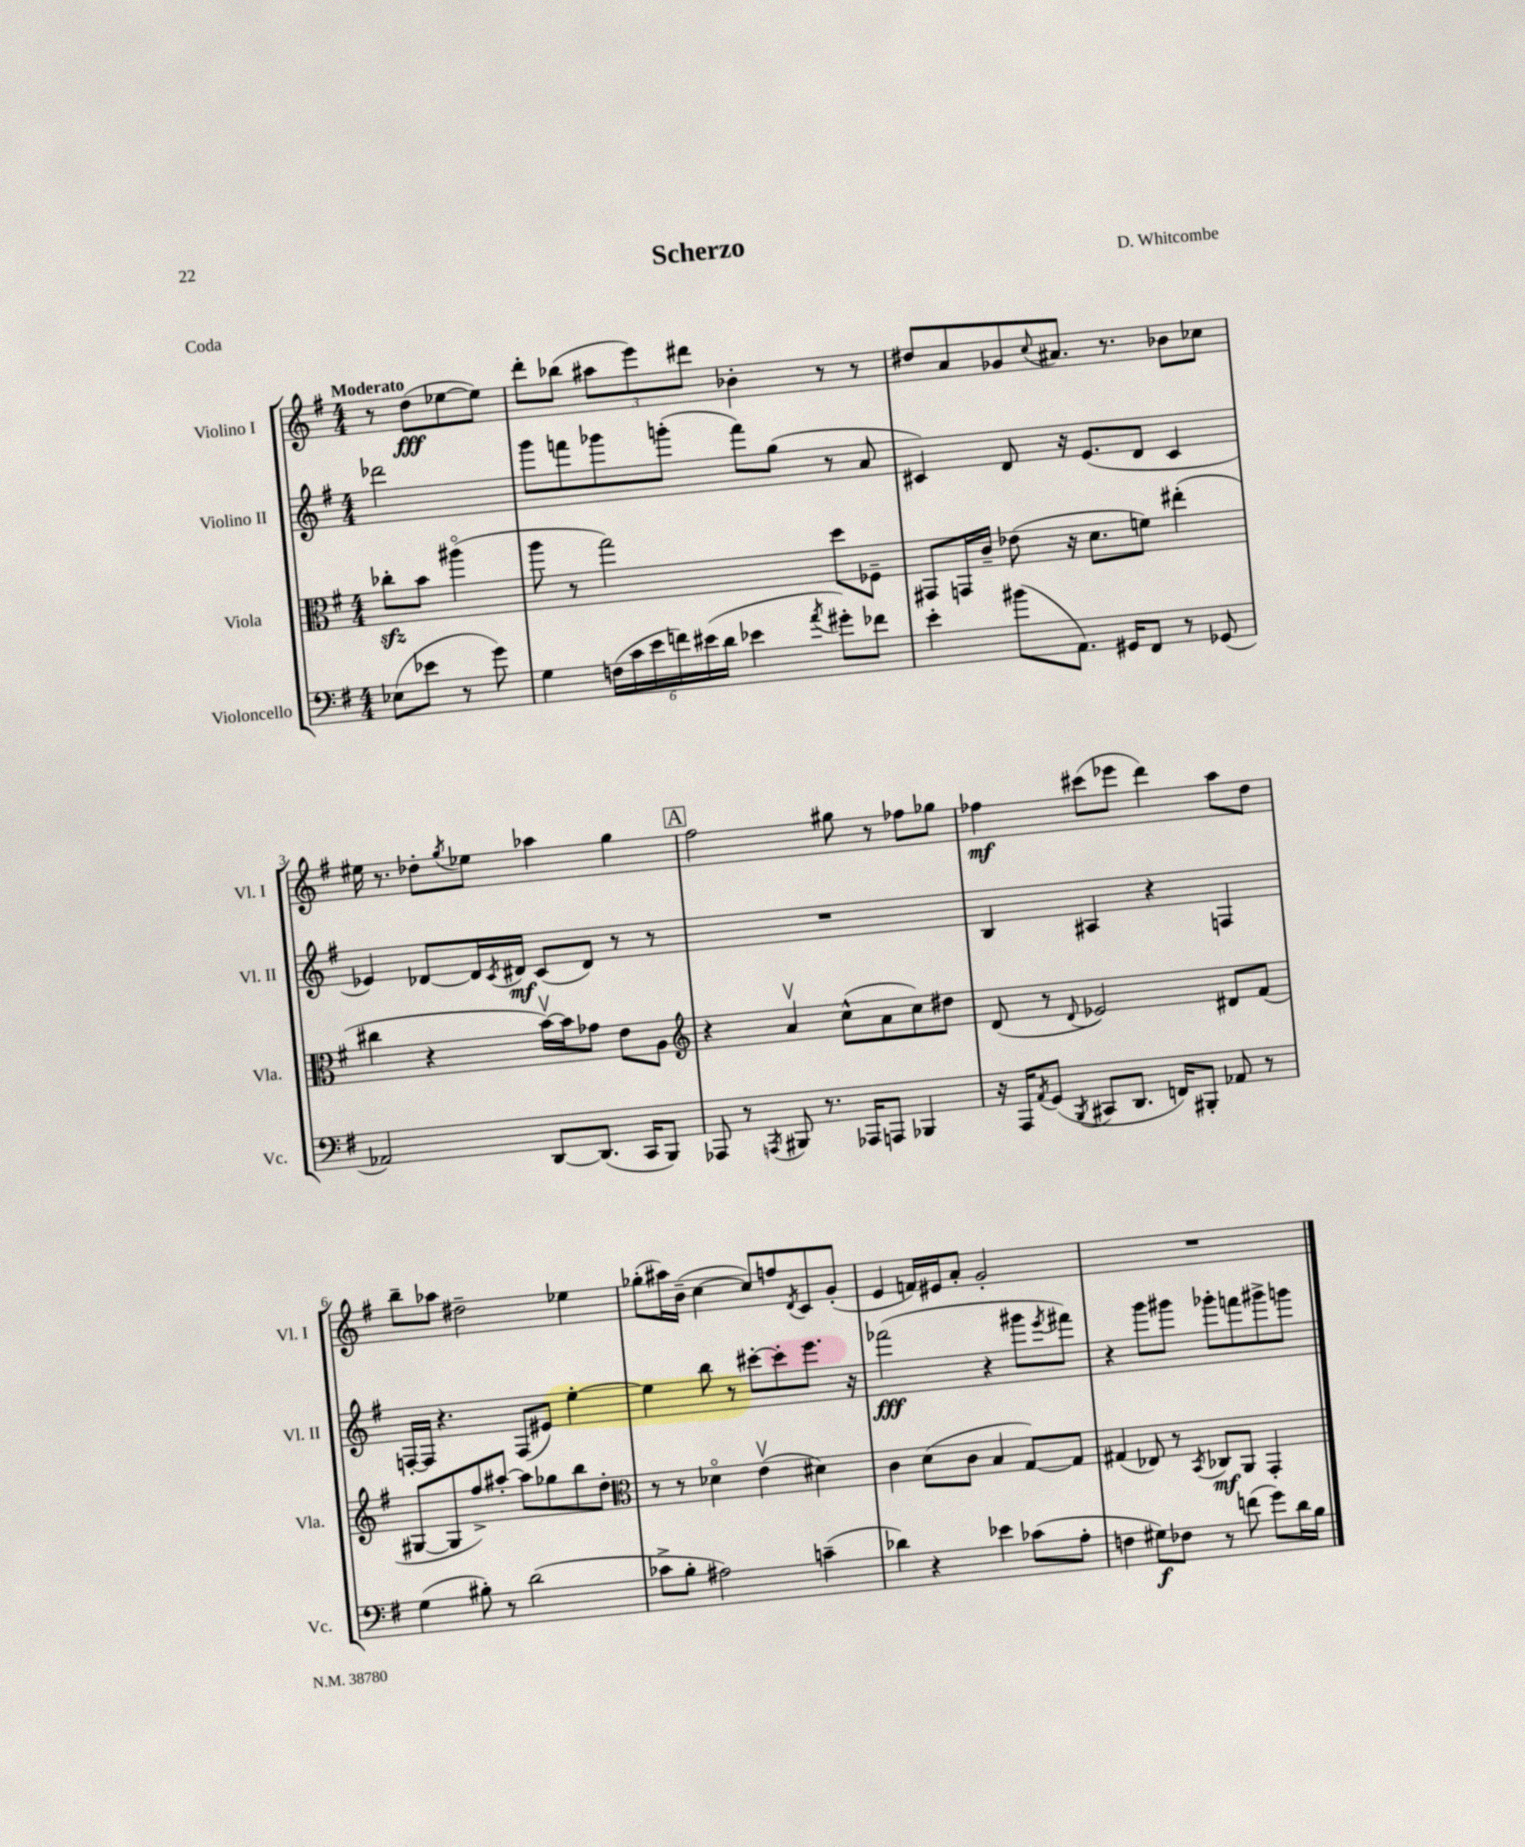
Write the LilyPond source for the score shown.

\header { title = "Scherzo" composer = "D. Whitcombe" piece = "Coda" }
<<
\new StaffGroup <<
\new Staff = "s0" \with { instrumentName = "Violino I" shortInstrumentName = "Vl. I" } {
    \clef treble \key g \major \numericTimeSignature \time 4/4 \partial 2 \tempo "Moderato"
    r8 d''8\fff( ees''8~ ees''8) |
    d'''8-. bes''8( \tuplet 3/2 { ais''8 e'''8) dis'''8 } bes'4-. r8 r8 |
    dis''8 a'8 ges'8 \appoggiatura { c''8 } ais'8. r8. bes'8 ces''8 |
    eis''16 r8. des''8-. \acciaccatura { g''8 } ees''8 aes''4 g''4 |
    \mark \markup { \box "A" } fis''2 gis''8 r8 fes''8 ges''8 |
    fes''4\mf cis'''8( ees'''8 d'''4) a''8 d''8 |
    b''8-- aes''8 dis''2-- ees''4 |
    ges''8-.( ais''16) b'16--( c''4~ c''8) f''8 \acciaccatura { d'8 } c'8 g'8-.( |
    e'4 f'16) eis'16 a'8-. g'2-. |
    R1 \bar "|." |
}
\new Staff = "s1" \with { instrumentName = "Violino II" shortInstrumentName = "Vl. II" } {
    \clef treble \key g \major \numericTimeSignature \time 4/4 \partial 2
    des'''2 |
    g'''8 f'''8 ges'''8 g'''8-.( f'''8) g''8( r8 a'8 |
    cis'4) d'8 r16 e'8.( d'8 cis'4 |
    ees'4) des'8~ des'16 \acciaccatura { c'8 } dis'16\mf c'8( dis'8) r8 r8 |
    \mark \markup { \box "A" } R1 |
    b4 ais4 r4 f4 |
    f16~-. f16 r4. f8( eis'8) e''4~-. |
    e''4 b''8 r8 cis'''8~-. cis'''8-. e'''8. r16 |
    fes'''2\fff( r4 gis'''8 \acciaccatura { e'''8 } fis'''8) |
    r4 g'''8 gis'''8 ges'''8-. f'''8 gis'''8-> g'''8 \bar "|." |
}
\new Staff = "s2" \with { instrumentName = "Viola" shortInstrumentName = "Vla." } {
    \clef alto \key g \major \numericTimeSignature \time 4/4 \partial 2
    ces''8-.\sfz b'8 ais''4\flageolet( |
    a''8 r8 g''2) d''8 fes8-- |
    gis,8 g,16 c'16-- ees'8( r16 d'8. f'8) eis''4-.( |
    cis''4 r4 b'16~\upbow) b'16 ges'8 e'8 a8 |
    \mark \markup { \box "A" } \clef treble r4 a'4\upbow c''8-^( a'8 c''8) dis''8 |
    d'8( r8 \appoggiatura { d'8 } ees'2) dis'8 fis'8( |
    gis8~ gis8 fis''8->) ais''8~-. ais''8 ges''8 b''8 d''8-. |
    \clef alto r8 r8 des'4\flageolet e'4\upbow( dis'4) |
    c'4 d'8( c'8 b4 g8~) g8 |
    gis4( ees8) r8 \acciaccatura { b,8 } ces8\mf a,8 g,4-. \bar "|." |
}
\new Staff = "s3" \with { instrumentName = "Violoncello" shortInstrumentName = "Vc." } {
    \clef bass \key g \major \numericTimeSignature \time 4/4 \partial 2
    ees8( ees'8 r8 g'8) |
    g4 \tuplet 6/4 { f16( c'16 e'16 f'16) eis'16( d'16 } ees'4 \acciaccatura { a'8 } gis'8-.) fes'8 |
    e'4-. bis'8( a,8.) gis,16 fis,8 r8 ges,8( |
    aes,2) d,8~ d,8.( c,16 b,,8) |
    \mark \markup { \box "A" } aes,,8 r8 \acciaccatura { a,,8 } bis,,8 r8. aes,,16 a,,8 bes,,4 |
    r16 a,,16 \acciaccatura { a,8 } g,8( \acciaccatura { b,,8 } cis,8 d,8. f,16) bis,,8-. aes,8 r8 |
    g4( bis8-.) r8 d'2( |
    ces'8-> b8-. ais2) c'4--( |
    des'4) r4 ees'4 ces'8( a8-. |
    f4 gis8\f) fes8 r8 f'8( g'8) d'16 b16 \bar "|." |
}
>>
>>
